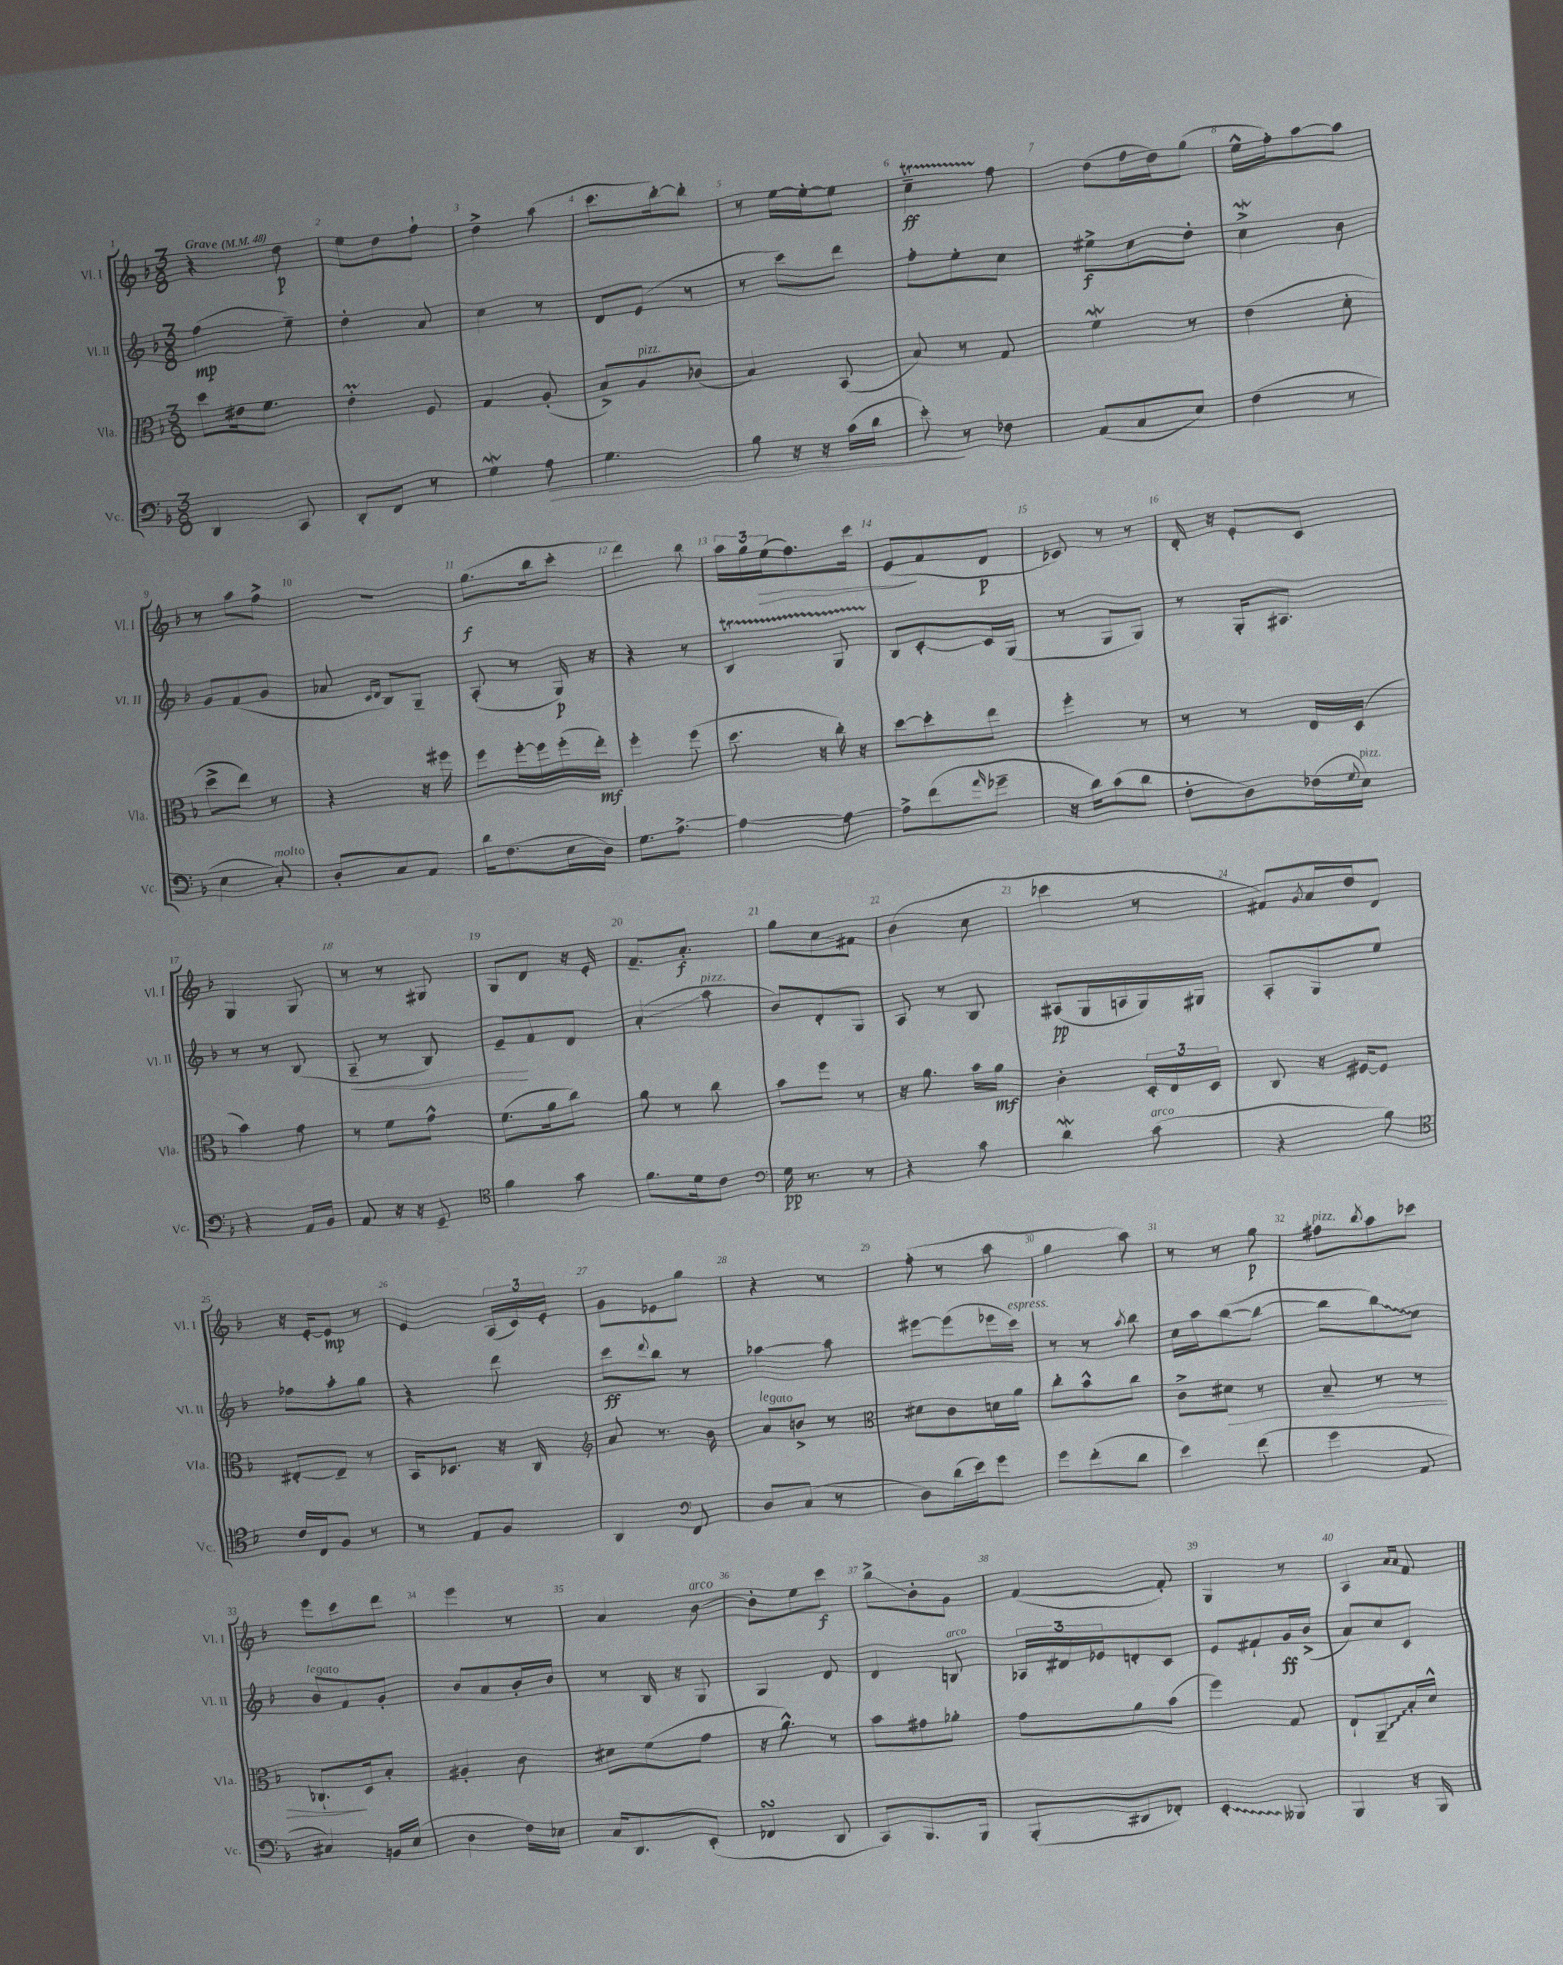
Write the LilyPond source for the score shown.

<<
\new StaffGroup <<
\new Staff = "s0" \with { instrumentName = "Vl. I" shortInstrumentName = "Vl. I" } {
    \clef treble \key f \major \numericTimeSignature \time 3/8 \tempo "Grave" 4 = 48
    r4 d''8\p |
    e''8 d''8 f''8-! |
    d''4-> a''8( |
    c'''8. bes''16~-.) bes''8-. |
    r8 e''16~ e''16~-. e''8 |
    c''4--\startTrillSpan\ff f''8\stopTrillSpan |
    d''8( f''16 d''16) g''8( |
    e''16-^ f''16-.) a''8~ a''8 |
    r8 a''8 f''8-> |
    R4. |
    g''8.\f( bes''16 c'''8-. |
    d'''4) bes''8 |
    \tuplet 3/2 { a''16 g''16 e''16\>( } f''8.) c'''16 |
    e'8\!( f'8 d'8\p |
    ces'8) r8 r8 |
    d'16-. r16 e'8-. c'8 |
    g4 g8 |
    r8 r8 gis8 |
    g8 d'8 r16 e'16-. |
    f'8.-- a'8.-.\f |
    g''8 c''8\glissando fis'8 |
    bes'4( c''8 |
    ces'''4 r8 |
    fis'8) \acciaccatura { g'8 } a'16 d''16 d'8 |
    r16 e'16~-. e'8\mp r8 |
    e'4 \tuplet 3/2 { a16( c'16) e'16-. } |
    g'8 ees'8 g''8 |
    r4 r8 |
    f''8-.( r8 a''8 |
    g''4 a''8) |
    r8 r8 g''8\p |
    fis''8^\markup { \italic "pizz." } \acciaccatura { bes''8 } a''8 ces'''8 |
    e'''8 c'''8 d'''8 |
    e'''4 r8 |
    a'4 bes'8~^\markup { \italic "arco" } |
    bes'8-. e''8 c'''8\f |
    bes''8->\glissando bes'8-. g'8 |
    f'4~( f'8-.) |
    g4 r8 |
    a4 \grace { a'16 a'16 } f'8 \bar "|." |
}
\new Staff = "s1" \with { instrumentName = "Vl. II" shortInstrumentName = "Vl. II" } {
    \clef treble \key f \major \numericTimeSignature \time 3/8
    f''4\mp( e''8--) |
    d''4-. a'8 |
    c''4 r8 |
    d'8 e'8( r8 |
    r8 c'''8) d'''8 |
    f''8-. e''8-. c''8 |
    eis''8->\f c''8 d''8-. |
    c''4->\mordent bes'8 |
    g'8 f'8( g'8 |
    aes'8 \grace { c'16 d'16 } bes8) g8-- |
    a8-.( r8 g16\p) r16 |
    r4 r8 |
    bes4\startTrillSpan g8 |
    bes8\stopTrillSpan c'8~-. c'16 g16( |
    r8 g8 g8) |
    r8 g16-. ais8. |
    r8 r8 bes8( |
    a8--\< r8 bes8) |
    e'8--\! f'8 d'8 |
    a'4-.\glissando( a''8^\markup { \italic "pizz." } |
    bes'8) d'8-. g8 |
    a8 r8 bes8 |
    ais8\pp( g16 a16 g16) gis16 |
    a8-. g8 e''8 |
    fes''8 a''8-. g''8 |
    r4 d'''8 |
    c'''8\ff \appoggiatura { d'''8 } bes''8 r8 |
    aes''4~ aes''8 |
    eis'''8~ eis'''8( ees'''16 c'''16^\markup { \italic "espress." }) |
    r8 r8 \acciaccatura { a''8 } bes''8 |
    c''16 a''16 bes''8~( bes''8~ |
    bes''8 \once \override Glissando.style = #'zigzag bes''8\glissando) c''8 |
    bes'8^\markup { \italic "legato" } f'8 g'8-. |
    bes'8 a'8 bes'16-. bes'16 |
    r8 bes16 r16 g8 |
    g4 d'8 |
    d'4 b8^\markup { \italic "arco" } |
    \tuplet 3/2 { aes16 dis'16 ees'16 } d'8-. c'8 |
    e'8 fis'8-! g'16\ff bes'16->( |
    a'8) c''8 c'8 \bar "|." |
}
\new Staff = "s2" \with { instrumentName = "Vla." shortInstrumentName = "Vla." } {
    \clef alto \key f \major \numericTimeSignature \time 3/8
    d''8 eis'16 f'8. |
    e'4-.\prall f8 |
    g4 a8-.( |
    bes8->) a8^\markup { \italic "pizz." } ces'8( |
    bes4) bes,8( |
    bes8) r8 g8 |
    f'4\mordent r8 |
    e'4( d'8-. |
    d''8-> e''8) r8 |
    r4 r16 fis''16 |
    f''8 f''16~-. f''16 f''16-.( e''16-.\mf) |
    f''4-. f''8( |
    d''8. r16 c''16-.) r16 |
    d''8~ d''8-. e''8 |
    f''4-. r8 |
    r8 r8 e16 d16( |
    bes'4) g'8 |
    r8 f'8 g'8-^ |
    f'8.( a'16 c''8) |
    a'8 r8 c''8 |
    bes'8 f''8 r8 |
    r16 a'8. bes'16 a'16\mf |
    c'4-. \tuplet 3/2 { d16-. e16 d16 } |
    c8 r16 fis16~ fis8 |
    eis8~-. eis8-- r8 |
    bes,16 des8. r16 c16 |
    \clef treble a'8 r8. bes'16 |
    a'8^\markup { \italic "legato" } b'8-> r8 |
    \clef alto dis'8 c'8 d'16 a'16 |
    c''8-. bes'8-^ c''8 |
    c'8-> dis'8\> r8 |
    bes8-- r8 r8 |
    ces8.-!\! d16 bes8-. |
    ais4-. c'8 |
    dis'8 f'8( g'8 |
    r16 a'8.-^) r8 |
    bes'8 gis'8 aes'8-. |
    g'8 a'8 bes'8( |
    f''4) g8 |
    e8-! \once \override Glissando.style = #'zigzag a,8--\glissando bes16-. d'16-^ \bar "|." |
}
\new Staff = "s3" \with { instrumentName = "Vc." shortInstrumentName = "Vc." } {
    \clef bass \key f \major \numericTimeSignature \time 3/8
    d,4 c,8 |
    d,8-. f,8 r8 |
    g4\mordent a8\> |
    g4. |
    bes8 r16 r16 c'16( d'16 |
    e'8-.\!) r8 fes8 |
    a,8( c8 e8) |
    f4( r8 |
    e4 c8-.^\markup { \italic "molto" }) |
    d8-. c8 a,8 |
    d'16 f8.( e16 d16) |
    g8. a8.~-> |
    a4~ a8~ |
    a8-> f'8( \grace { a'16 } ges'8-- |
    r16 d'16) c'8( d'8 |
    f8-. d8) fes16( \appoggiatura { g8 } e16^\markup { \italic "pizz." }) |
    r4 a,16 bes,16 |
    a,8 r16 r16 g,8-- |
    \clef tenor f'4 g'8 |
    f'8. d'16 c'8 |
    \clef bass g16\pp r8. r8 |
    r4 c'8 |
    d'4\mordent c'8^\markup { \italic "arco" }( |
    r4 bes8) |
    \clef tenor c'16 c16 f8 r8 |
    r8 e8 f8 |
    a,4 \clef bass f,8 |
    d8 c8( r8 |
    d8) d'16( e'16) g'8 |
    g'8 f'8-.( d'8 |
    e'4) f'8( |
    g'4 a,8 |
    cis4) b,16 e16( |
    d4 f16) ees16 |
    c16 d,8. e,8-.( |
    fes,4\turn d,8 |
    c,8) bes,,8. bes,,16 |
    bes,,8-.( dis,8 fes,8-.) |
    \once \override Glissando.style = #'zigzag e,4-.\glissando beses,,8 |
    bes,,4 r16 bes,,16 \bar "|." |
}
>>
>>
\layout { \context { \Score \override BarNumber.break-visibility = ##(#f #t #t) barNumberVisibility = #all-bar-numbers-visible } }
